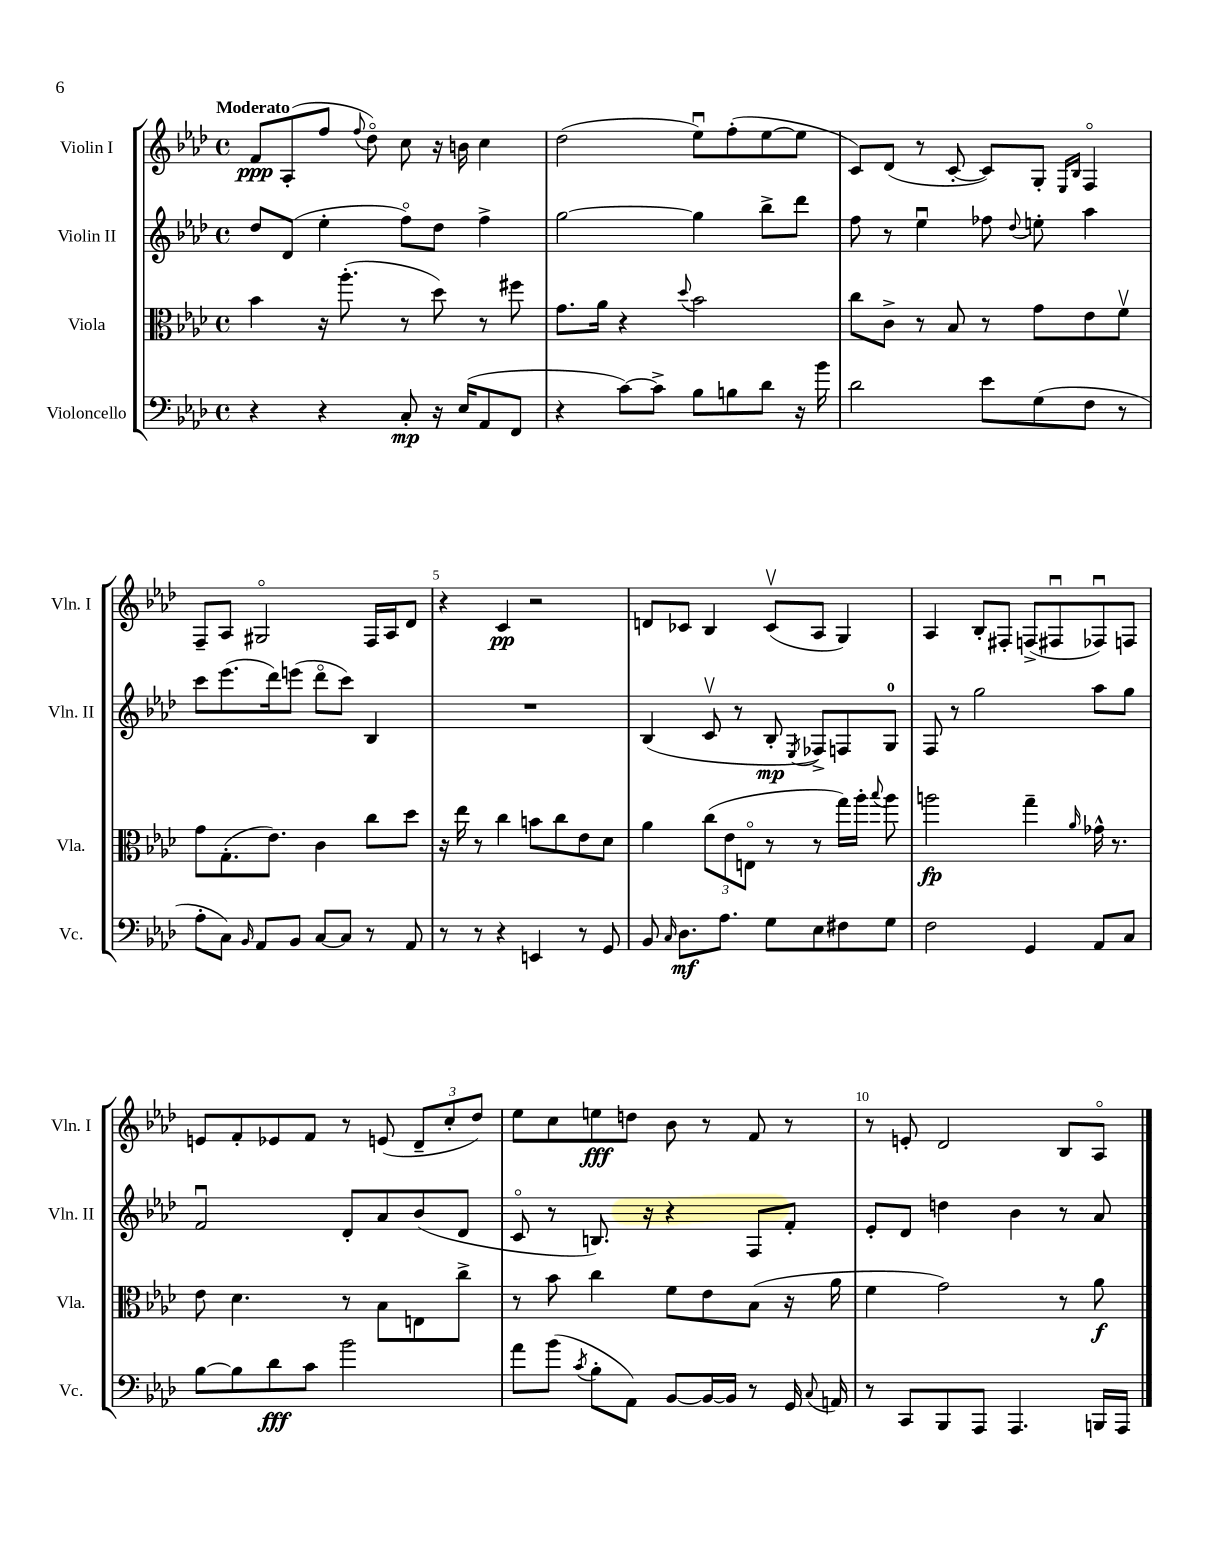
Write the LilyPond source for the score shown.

<<
\new StaffGroup <<
\new Staff = "s0" \with { instrumentName = "Violin I" shortInstrumentName = "Vln. I" } {
    \clef treble \key aes \major \defaultTimeSignature \time 4/4 \tempo "Moderato"
    \autoBeamOff f'8[\ppp aes8-.( f''8] \appoggiatura { f''8 } des''8\flageolet) c''8 r16 b'16 c''4 |
    des''2( ees''8[\downbow) f''8-.( ees''8~ ees''8] |
    c'8[) des'8]( r8 c'8~-. c'8[) g8]-. \grace { ees16[ bes16] } f4\flageolet |
    f8[-- aes8] gis2\flageolet f16[ aes16 des'8] |
    r4 c'4\pp r2 |
    d'8[ ces'8] bes4 ces'8[\upbow( aes8] g4) |
    aes4 bes8[-. fis8]-. f8[->( fis8\downbow fes8\downbow) f8] |
    e'8[ f'8-. ees'8 f'8] r8 e'8( \tuplet 3/2 { des'8[-- c''8-. des''8]) } |
    ees''8[ c''8 e''8\fff d''8] bes'8 r8 f'8 r8 |
    r8 e'8-. des'2 bes8[ aes8]\flageolet \bar "|." |
}
\new Staff = "s1" \with { instrumentName = "Violin II" shortInstrumentName = "Vln. II" } {
    \clef treble \key aes \major \defaultTimeSignature \time 4/4
    \autoBeamOff des''8[ des'8]( ees''4-. f''8[\flageolet) des''8] f''4-> |
    g''2~ g''4 bes''8[-> des'''8] |
    f''8 r8 ees''4\downbow fes''8 \appoggiatura { des''8 } e''8-. aes''4 |
    c'''8[ ees'''8.( des'''16) e'''8]( des'''8[\flageolet c'''8]) bes4 |
    R1 |
    bes4( c'8\upbow r8 bes8-.\mp \acciaccatura { ees8 } fes8[->) f8 g8]-0 |
    f8 r8 g''2 aes''8[ g''8] |
    f'2\downbow des'8[-. aes'8 bes'8( des'8] |
    c'8\flageolet r8 b8.) r16 r4 f8[ f'8]-. |
    ees'8[-. des'8] d''4 bes'4 r8 aes'8 \bar "|." |
}
\new Staff = "s2" \with { instrumentName = "Viola" shortInstrumentName = "Vla." } {
    \clef alto \key aes \major \defaultTimeSignature \time 4/4
    \autoBeamOff bes'4 r16 aes''8.-.( r8 des''8) r8 fis''8 |
    g'8.[ aes'16] r4 \appoggiatura { des''8 } bes'2 |
    c''8[ c'8]-> r8 bes8 r8 g'8[ ees'8 f'8]\upbow |
    g'8[ g8.-.( ees'8.]) c'4 c''8[ des''8] |
    r16 ees''16 r8 c''4 b'8[ c''8 ees'8 des'8] |
    aes'4 \tuplet 3/2 { c''8[( ees'8 e8]\flageolet } r8 r8 g''16[) aes''16]-. \appoggiatura { bes''8 } aes''8 |
    a''2\fp g''4-- \grace { aes'16 } ges'16-^ r8. |
    ees'8 des'4. r8 bes8[ e8 c''8]-> |
    r8 bes'8 c''4 f'8[ ees'8 bes8]( r16 aes'16 |
    f'4 g'2) r8 aes'8\f \bar "|." |
}
\new Staff = "s3" \with { instrumentName = "Violoncello" shortInstrumentName = "Vc." } {
    \clef bass \key aes \major \defaultTimeSignature \time 4/4
    \autoBeamOff r4 r4 c8-.\mp r16 ees16[( aes,8 f,8] |
    r4 c'8[~) c'8]-> bes8[ b8 des'8] r16 bes'16 |
    des'2 ees'8[ g8( f8] r8 |
    aes8[-. c8]) \grace { bes,16 } aes,8[ bes,8] c8[~ c8] r8 aes,8 |
    r8 r8 r4 e,4 r8 g,8 |
    bes,8 \grace { c16 } des8.[\mf aes8.] g8[ ees8 fis8 g8] |
    f2 g,4 aes,8[ c8] |
    bes8[~ bes8 des'8\fff c'8] bes'2 |
    aes'8[ bes'8]( \acciaccatura { c'8 } bes8[-. aes,8]) bes,8[~ bes,16~ bes,16] r8 g,16 \appoggiatura { c8 } a,16 |
    r8 c,8[ bes,,8 aes,,8] aes,,4. b,,16[ aes,,16] \bar "|." |
}
>>
>>
\layout { \context { \Score \override BarNumber.break-visibility = ##(#f #t #t) barNumberVisibility = #(every-nth-bar-number-visible 5) } }
